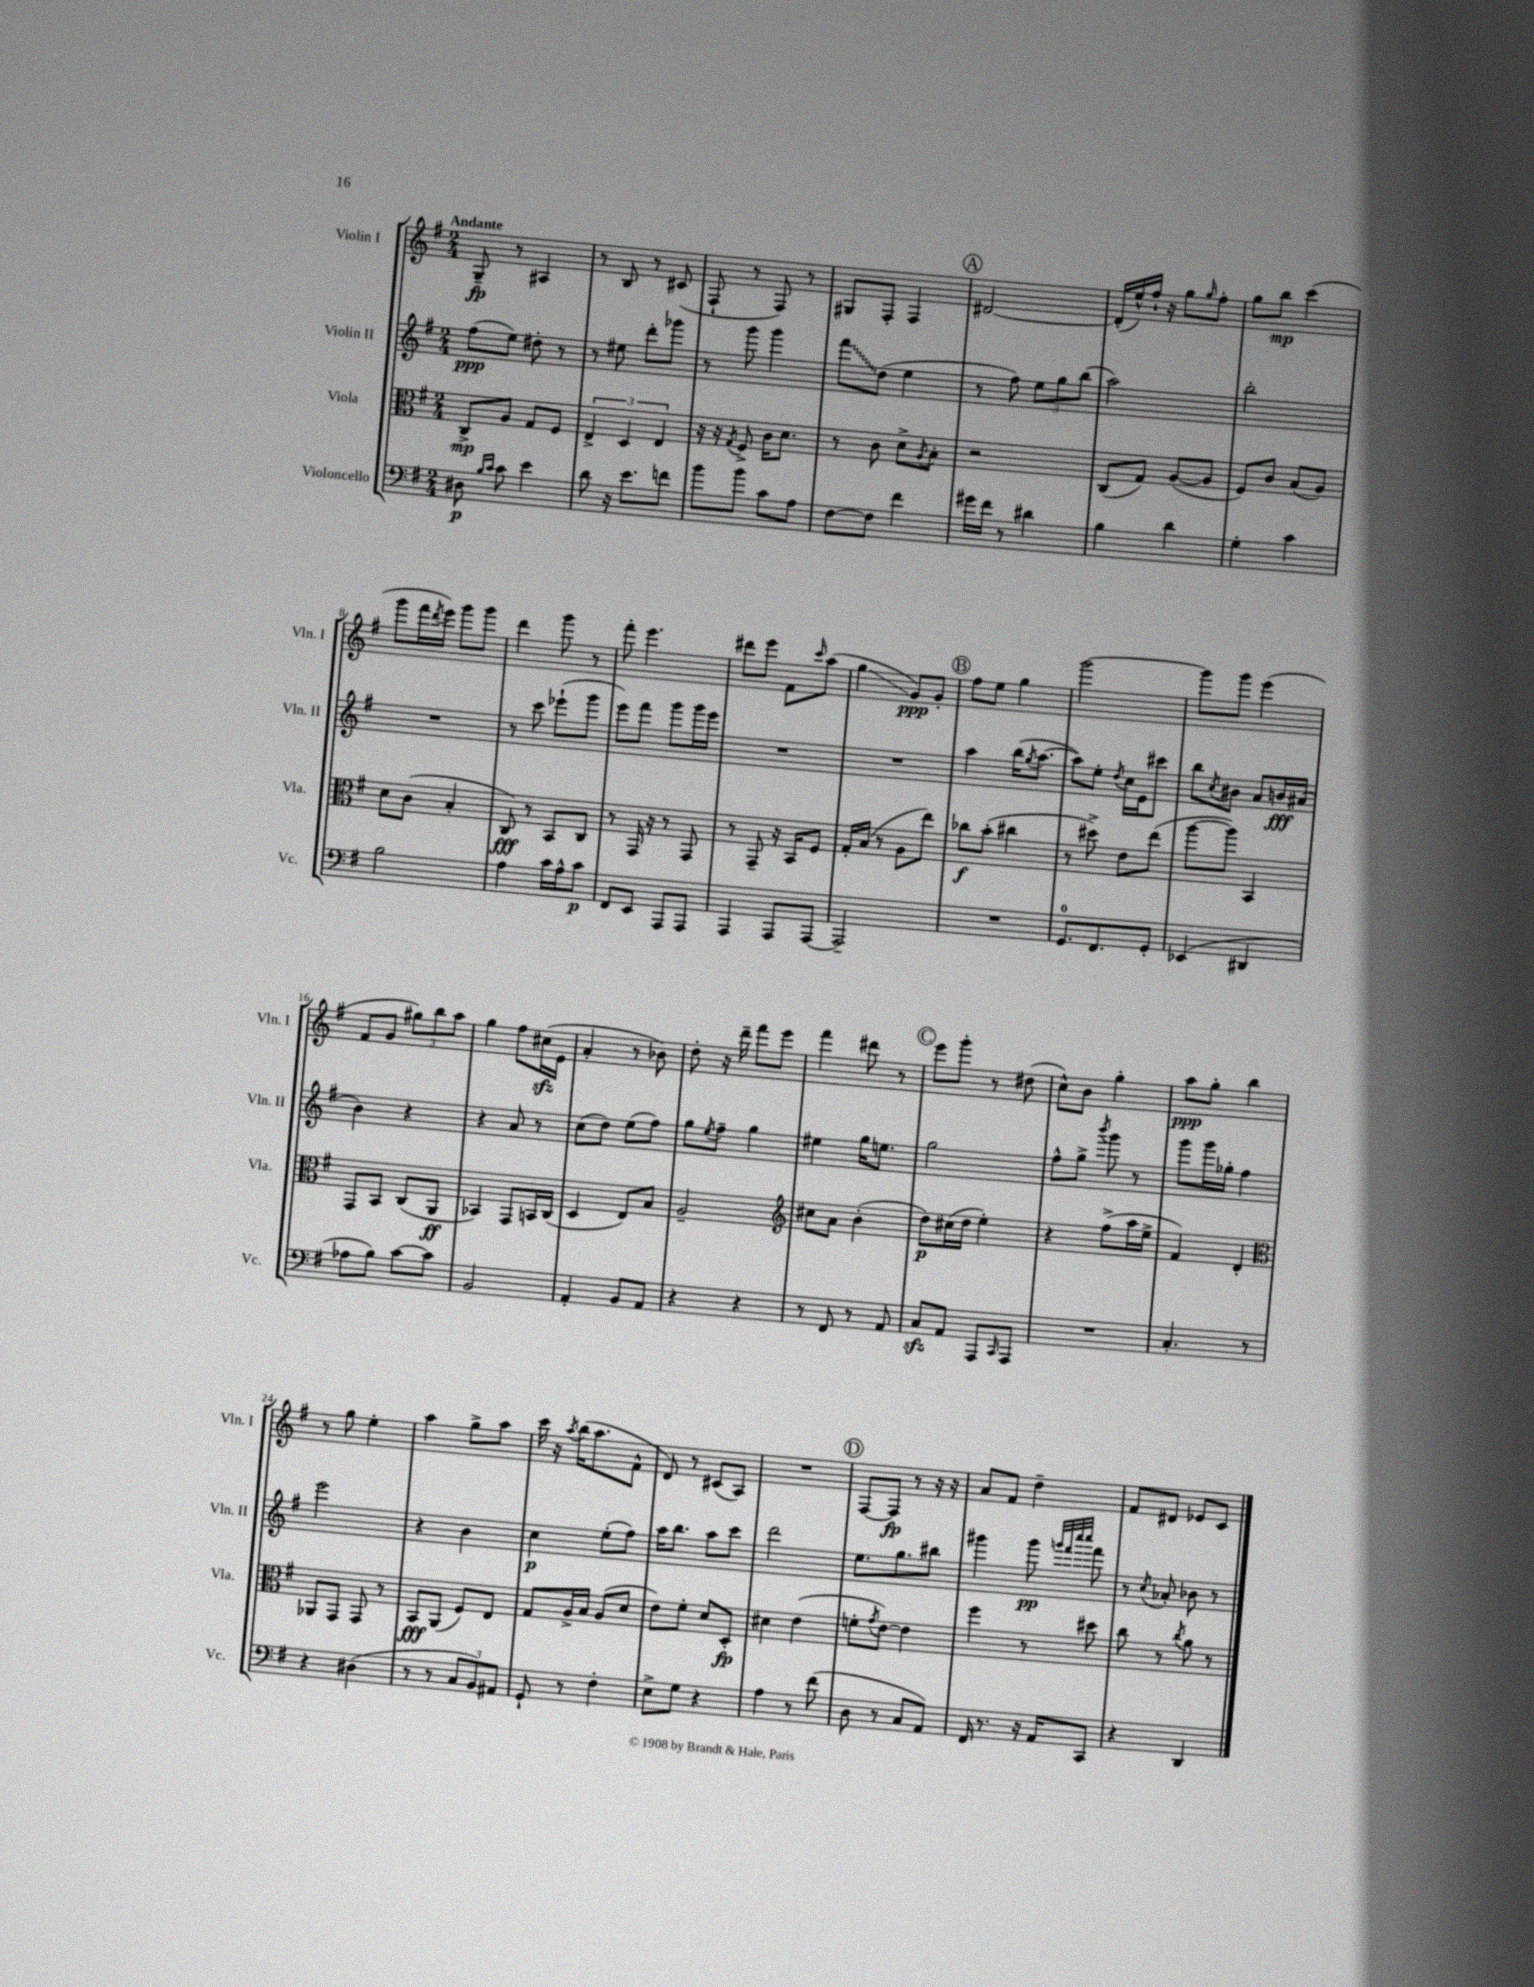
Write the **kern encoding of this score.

**kern	**kern	**kern	**kern
*staff4	*staff3	*staff2	*staff1
*clefF4	*clefC3	*clefG2	*clefG2
*k[f#]	*k[f#]	*k[f#]	*k[f#]
*M2/4	*M2/4	*M2/4	*M2/4
8D#	8C^	(8ff#	8G~
16qqB	.	.	.
16qqc	.	.	.
8c	8A	8ee)	8r
4e	8G	8dd#'	4A#
.	8F#	8r	.
=	=	=	=
8d	6E^	8r	8r
16r	.	8ee#	8B
.	6D	.	.
8.e	.	.	.
.	.	8ddd'	8r
.	6E	.	.
8f	.	8ggg-	(8c#
=	=	=	=
8b	16r	8r	8F#`
.	16r	.	.
.	8qG	.	.
8b	8F#^	8ggg	8r
8c	16c	4ggg	8F#)
.	8.d	.	.
8A	.	.	8r
=	=	=	=
[8F#	8r	8fff#	8G#
8F#]	8c	(8dd	8F#'
4f#	8d^	4ee	4F#
.	8qA	.	.
.	8B'	.	.
=	=	=	=
16g#	2r	8r	[2d#
16f#	.	.	.
8r	.	8ff#)	.
4d#	.	12ee	.
.	.	12gg	.
.	.	(12bb	.
=	=	=	=
4B	(8C	2aa)	(16d#']
.	.	.	16ee^^)
.	8G)	.	16ff#`
.	.	.	16r
4d	([8A	.	8gg
.	.	.	16qqgg
.	8A]	.	8ff#'
=	=	=	=
4G'	8F#)	2bb'	8gg
.	8c	.	8bb
4c	(8B	.	(4ccc
.	8A)	.	.
=	=	=	=
2B	8d	2r	8ggg
.	(8c	.	16fff#
.	.	.	8qddd
.	.	.	16eee)
.	4B'	.	8ggg
.	.	.	8ggg
=	=	=	=
4A	8C)	8r	4ddd
.	8r	8ccc	.
16c	8BB	(8eee-`	8ggg
16A^^	.	.	.
8c	8C	8ggg	8r
=	=	=	=
8FF#	8r	8eee)	8fff#'
8EE	16GG	8fff#	4.eee
.	16r	.	.
8AAA	8r	8ggg	.
8AAA	8GG	16ggg	.
.	.	16eee	.
=	=	=	=
4AAA	8r	2r	8ddd#
.	8GG~	.	8eee
8AAA	16r	.	8f#
.	16BB	.	.
.	.	.	16qqccc
[8AAA	8F#	.	(8aa
=	=	=	=
2AAA~]	16G'	2r	4gg
.	(16B	.	.
.	8r	.	.
.	8A	.	8g)
.	8ee)	.	8g'
=	=	=	=
2r	8cc-	4aa	8ff#
.	(8b'	.	8ee
.	4cc#	(16bb	4gg
.	.	8qgg	.
.	.	[8.aa	.
=	=	=	=
8.GG	8r	8aa])	[2ggg
.	8dd#^)	8ee'	.
8.FF#	.	.	.
.	.	8qdd	.
.	8e	16cc	.
.	.	16e	.
8GG'	(8ee	8ccc#	.
=	=	=	=
(4EE-	[8aa	8bb	8ggg]
.	.	8qcc	.
.	8aa])	8b#	8ggg
4DD#	4BB	8a	(4eee
.	.	16b	.
.	.	(16a#	.
=	=	=	=
8A-	8GG	4b)	8f#
8B)	8BB	.	8g
[8c	(8C	4r	12gg#)
.	.	.	12bb
8c]	8AA	.	.
.	.	.	12aa
=	=	=	=
2BB	4BB-)	4r	4gg
.	8GG	8a	8ff#
.	16BB	8r	(16cc#
.	(16C	.	16e
=	=	=	=
4AA'	4D	(8cc	4a'
.	.	8dd)	.
8BB	8E)	(8ee	8r
8AA	8B	8ff#)	8b-)
=	=	=	=
4r	2A~	8gg	8dd'
.	.	8qee	.
.	.	8ff#~	16r
.	.	.	16ddd~
4r	.	4gg	8fff#
.	.	.	8eee
=	=	=	=
*	*clefG2	*	*
8r	8cc#	4ee#	4fff#
8FF#	8a	.	.
8r	(4b'	16gg	8ddd#
.	.	8.ee	.
8AA	.	.	8r
=	=	=	=
8C	8dd)	2gg	8eee
8AA	(16cc#	.	8ggg'
.	16dd	.	.
8AAA	4ee')	.	8r
16qqCC	.	.	.
8AAA	.	.	(8dd#
=	=	=	=
2r	4r	8ff#^^	8cc^^)
.	.	8gg^	8b
.	.	8qbbb	.
.	(8ff#^	8ggg	4gg'
.	16aa	8r	.
.	16ee^	.	.
=	=	=	=
4.C'	4f#)	8ggg	8aa
.	.	16ggg	8gg'
.	.	16gg-'	.
.	4d'	4ff#	4bb
8r	.	.	.
=	=	=	=
*	*clefC3	*	*
4r	8AA-	2eee	8r
.	8GG	.	8gg
(4D#	8GG	.	4ee'
.	8r	.	.
=	=	=	=
8r	8BB	4r	4aa
8r	(8AA	.	.
12C	8F#)	4b	8gg^
12BB)	.	.	.
.	8E	.	8aa
12AA#	.	.	.
=	=	=	=
8GG`	8G	4cc	16ccc
.	.	.	16r
.	.	.	8qaa
8r	16A^	.	(16bb
.	16B	.	8.aa
4F#'	(8A	(8ee'	.
.	8d	8ff#)	8f#^^
=	=	=	=
8E^	8e)	16aa	8d)
.	.	8.bb	.
8G	8f#'	.	8r
4r	8d	8aa	(8c#
.	8D'	8ccc	8A)
=	=	=	=
4A	4d#	2ddd	2r
8r	(4e	.	.
(8f#	.	.	.
=	=	=	=
8D	8f'	8.ee	[8F#
.	8qg	.	.
8r	[8e)	.	8F#]
.	.	8.gg	.
8C	4e]	.	8r
8AA)	.	8bb#	16r
.	.	.	16r
=	=	=	=
16FF#	4ff#	4ggg#	8a
8.r	.	.	.
.	.	.	8f#
16r	8r	8ggg#	4dd~
16AA	.	.	.
.	.	32qqggg	.
.	.	32qqfff#	.
.	.	32qqcccc	.
.	.	32qqcccc	.
8CC	8dd#	8fff#	.
=	=	=	=
4r	8cc	8r	8f#
.	.	8qcc	.
.	8r	8a-'	8d#
.	8qcc	.	.
4DD	8a	8b-	8e-
.	8r	8r	8c
==	==	==	==
*-	*-	*-	*-
